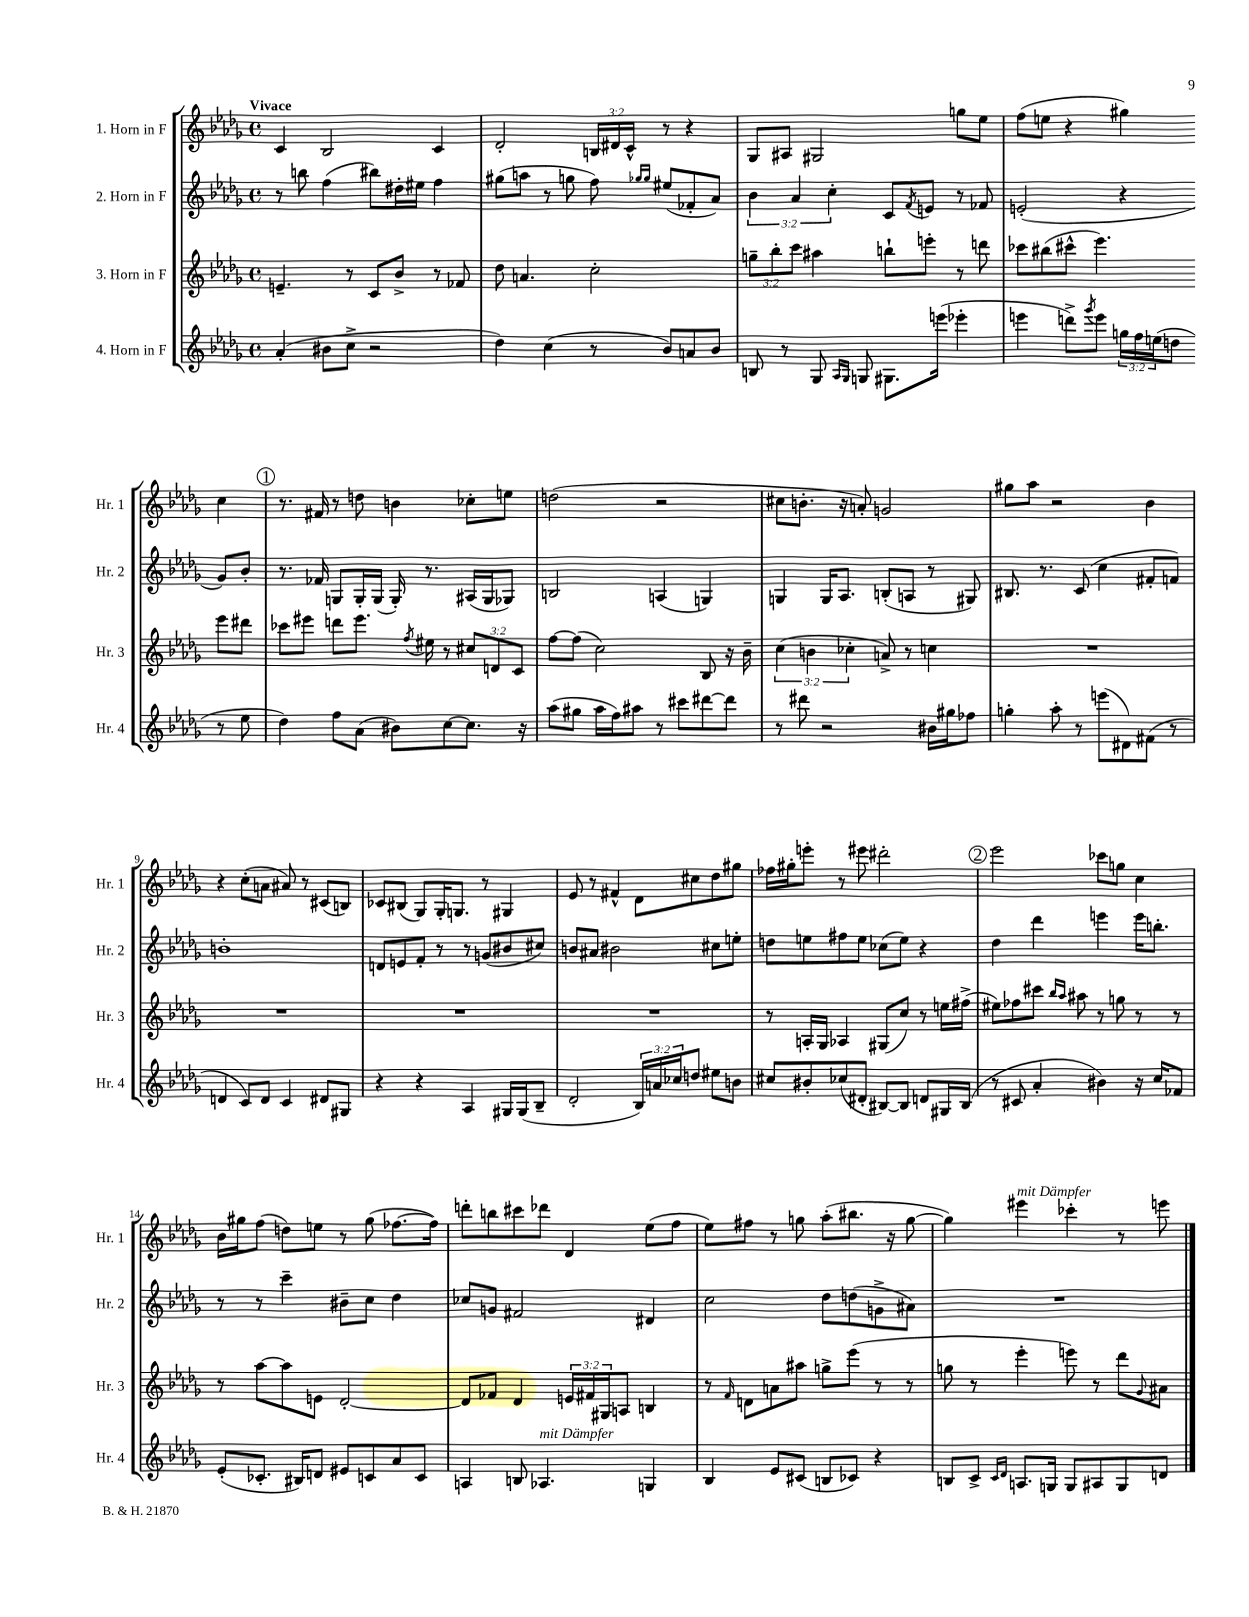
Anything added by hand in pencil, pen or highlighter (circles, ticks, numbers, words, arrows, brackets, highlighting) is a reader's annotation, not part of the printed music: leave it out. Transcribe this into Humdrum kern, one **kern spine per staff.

**kern	**kern	**kern	**kern
*part4	*part3	*part2	*part1
*staff4	*staff3	*staff2	*staff1
*I"4. Horn in F	*I"3. Horn in F	*I"2. Horn in F	*I"1. Horn in F
*I'Hr. 4	*I'Hr. 3	*I'Hr. 2	*I'Hr. 1
*clefG2	*clefG2	*clefG2	*clefG2
*k[b-e-a-d-g-]	*k[b-e-a-d-g-]	*k[b-e-a-d-g-]	*k[b-e-a-d-g-]
*M4/4	*M4/4	*M4/4	*M4/4
*met(c)	*met(c)	*met(c)	*met(c)
=1	=1	=1	=1
!	!	!	!LO:TX:a:B:t=Vivace
(4a-'/	4.en~/	8r	4c/
.	.	8bbn\	.
8b#X\L	.	(4ff\	2B-/
8cc^\J	8r	.	.
2r	8c/L	8bb#X\L)	.
.	8b-^/J	16dd#X'\L	.
.	.	16ee#X\JJ	.
.	8r	4ff\	4c/
.	8f-X/	.	.
=2	=2	=2	=2
4dd-\)	8dd-\	(8gg#X\L	2d-'/
.	4.an/	8aan\J	.
(4cc\	.	8r	.
.	.	8ggn\	.
8r	2cc'\	8ff\)	24Bn/LL
.	.	.	24d#X/
.	.	.	24c^^/JJ
.	.	16qqgg-X/LL	.
.	.	16qqgg-/JJ	.
8b-/L)	.	(8ee#X/L	8r
8an/	.	8f-X'/	4r
8b-/J	.	8a-/J)	.
=3	=3	=3	=3
8Bn/	12ggn~\L	6b-\	8G-/L
.	12bb-'\	.	.
8r	.	.	8A#X/J
.	12ccc\J	6a-/	.
8G-/	4aa#X\	.	2G#X/
.	.	6cc'\	.
16qqA-/LL	.	.	.
16qqG-/JJ	.	.	.
8Gn/	.	.	.
8.G#X\L	8bbn`\L	8c/L	.
.	.	8qf/	.
.	8eeen'\J	8en/J	.
(16eeen\Jk	.	.	.
4eee-X'\	8r	8r	8ggn\L
.	8dddn\	8f-X/	8ee-\J
=4	=4	=4	=4
4eeen\	8ccc-X\L	(2en'/	(8ff\L
.	(8bb#X\	.	8een\J
8dddn^\L)	8ccc#X^^\J	.	4r
8qggg-/	.	.	.
8eee\J	4.eee-\)	.	.
24ggn\LL	.	4r	4gg#X\)
24ff\	.	.	.
(24een\J	.	.	.
8ddn\J	.	.	.
8r	8eee-\L	8g-/L)	4cc\
8ee\	8ddd#X\J	8b-'/J	.
!!LO:LB:g=z
!!LO:REH:place=s1:t=1
=5	=5	=5	=5
4dd-\)	8ccc-X\L	8.r	8.r
.	8eee#X\J	.	.
.	.	16f-X/	16f#X/
8ff\L	8dddn\L	8Gn/L	8r
(8a-\J	8.eee#\J	16G'/L	8ddn\
.	.	(16G/JJ	.
8b#X\L)	.	16G'/)	4bn\
.	8qff/	.	.
.	16ee#X\	8.r	.
[8cc\	8r	.	.
8.cc\J]	12cc#X/L	(16A#X/LL	8cc-X'\L
.	.	16G/J	.
.	12dn/	.	.
.	.	8G-X/J)	8een\J
.	12c/J	.	.
16r	.	.	.
=6	=6	=6	=6
(8aa-\L	[8ff\L	2Bn/	(2ddn\
8gg#X\J	(8ff\J]	.	.
16aa-\LL	2cc\)	.	.
16ff\J)	.	.	.
8aa#X\J	.	.	.
8r	.	(4An/	2r
8ccc#X\L	.	.	.
[8ddd#X\	8B-/	4Gn/)	.
8ddd#\J]	16r	.	.
.	16b-~\	.	.
=7	=7	=7	=7
8r	(6cc\	4Gn/	8cc#X\L
8ddd#X\	.	.	8.bn'\J
.	6bn\	.	.
2r	.	16G/KL	.
.	.	8.A-/J	16r
.	6cc-X'\	.	.
.	.	.	8an'/)
.	8an^/)	(8Bn'/L	2gn/
.	8r	8An/J	.
16b#X\LL	4ccn\	8r	.
16gg#X\J	.	.	.
8ff-X\J	.	8G#X/)	.
=8	=8	=8	=8
4ggn'\	1r	8.B#X/	8gg#X\L
.	.	.	8aa-\J
.	.	8.r	.
8aa-'\	.	.	2r
8r	.	(8c/	.
(8eeen\L	.	4cc\	.
8d#X\)	.	.	.
(8f#X\J	.	8f#X'/L	4b-\
8r	.	8fn/J)	.
!!LO:LB:g=z
=9	=9	=9	=9
4dn/	1r	1bn'	4r
8c/L)	.	.	(8cc'\L
8d/J	.	.	8an\J
4c/	.	.	8a#X/)
.	.	.	8r
8d#X/L	.	.	(8c#X/L
8G#X/J	.	.	8Bn/J)
=10	=10	=10	=10
4r	1r	8dn/L	8c-X/L
.	.	8en/	(8B#X/J
4r	.	8f'/J	8G-/L)
.	.	8r	16G-'/K
.	.	.	8.Gn/J
4A-/	.	8r	.
.	.	(8gn/L	8r
16G#X/LL	.	8b#X/	4G#X/
(16G#/J	.	.	.
8B-~/J	.	8cc#X/J)	.
=11	=11	=11	=11
2d-'/	1r	8bn/L	8e-/
.	.	8a#X/J	8r
.	.	2b#X\	4f#X^^/
24B-/LL)	.	.	8d-\L
24an/	.	.	.
24cc-X/J	.	.	.
8ddn/J	.	.	8cc#X\
8ee#X\L	.	8cc#X\L	8dd-\
8bn\J	.	8een'\J	8gg#X\J
=12	=12	=12	=12
8cc#X/L	8r	8ddn\L	16ff-X\LL
.	.	.	16gg#X'\J
8b#X'/	16An'/LL	8een\	8eeen'\J
.	16G-/JJ	.	.
(8cc-X/	4A-X/	8ff#X\	8r
8d#X'/J	.	8ee\J	8eee#X\
[8B#X/L)	(8G#X/L	(8cc-X\L	2ddd#X'\
8B#/J]	8cc/J)	8ee\J)	.
8dn/L	8r	4r	.
16G#X/L	16een\LL	.	.
(16B#/JJ	(16ff#X^\JJ	.	.
!!LO:REH:place=s1:t=2
=13	=13	=13	=13
8r	8ee#X\L)	4dd-\	2eee-\
8c#X/	8ff-X\	.	.
4a-'/	8ccc#X\J	4ddd-\	.
.	16qqbb-/LL	.	.
.	16qqaa-/JJ	.	.
.	8aa#X\	.	.
4b#X\)	8r	4eeen\	8ccc-X\L
.	8ggn\	.	8ggn\J
16r	8r	16eee\KL	4cc\
16cc/KL	.	8.bbn'\J	.
8f-X/J	8r	.	.
!!LO:LB:g=z
=14	=14	=14	=14
(8e-'/L	8r	8r	16b-\LL
.	.	.	16gg#X\J
8.c-X'/J	[8aa-\L	8r	(8ff\J
.	8aa-\]	4ccc~\	8ddn\L)
16B#X/KL)	.	.	.
8dn/J	8en\J	.	8een\J
8e#X/L	[2d-'/	8b#X~\L	8r
8cn/	.	8cc\J	(8gg#\
8a-/	.	4dd-\	[8.ff-X\L
8c/J	.	.	.
.	.	.	16ff-\Jk])
=15	=15	=15	=15
4An/	8d-/L]	8cc-X/L	8dddn'\L
.	8f-X/J	8gn/J	8bbn\
8Bn/	4d-/	2f#X/	8ccc#X\
!LO:TX:a:i:t=mit Dämpfer	!	!	!
4.A-X/	.	.	8ddd-X\J
.	24en/LL	.	4d-/
.	24f#X/	.	.
.	24G#X/J	.	.
.	8An/J	.	.
4Gn/	4Bn/	4d#X/	(8ee-\L
.	.	.	8ff\J
=16	=16	=16	=16
4B-/	8r	2cc\	8ee-\L)
.	16qqf/	.	.
.	8dn\L	.	8ff#X\J
8e-/L	8an\	.	8r
(8c#X/J	8aa#X\J	.	8ggn\
8Bn/L	8ggn^\L	8dd-\L	(8aa-'\L
8c-X/J)	(8eee-\J	(8ddn\	8.bb#X\J
4r	8r	8gn^\	.
.	.	.	16r
.	8r	8a#X\J)	[8gg\
=17	=17	=17	=17
8Bn/L	8ggn\	1r	4gg\])
8c^/J	8r	.	.
16qqc/LL	.	.	.
16qqd-/JJ	.	.	.
!	!	!	!LO:TX:a:i:t=mit Dämpfer
8.An/L	4eee-'\	.	4eee#X\
16Gn/Jk	.	.	.
8G/L	8eeen\)	.	4ccc-X'\
8A#X/	8r	.	.
8G/	8ddd-\L	.	8r
.	8qqg-/	.	.
8dn/J	8a#X\J	.	8eeen\
==	==	==	==
*-	*-	*-	*-
